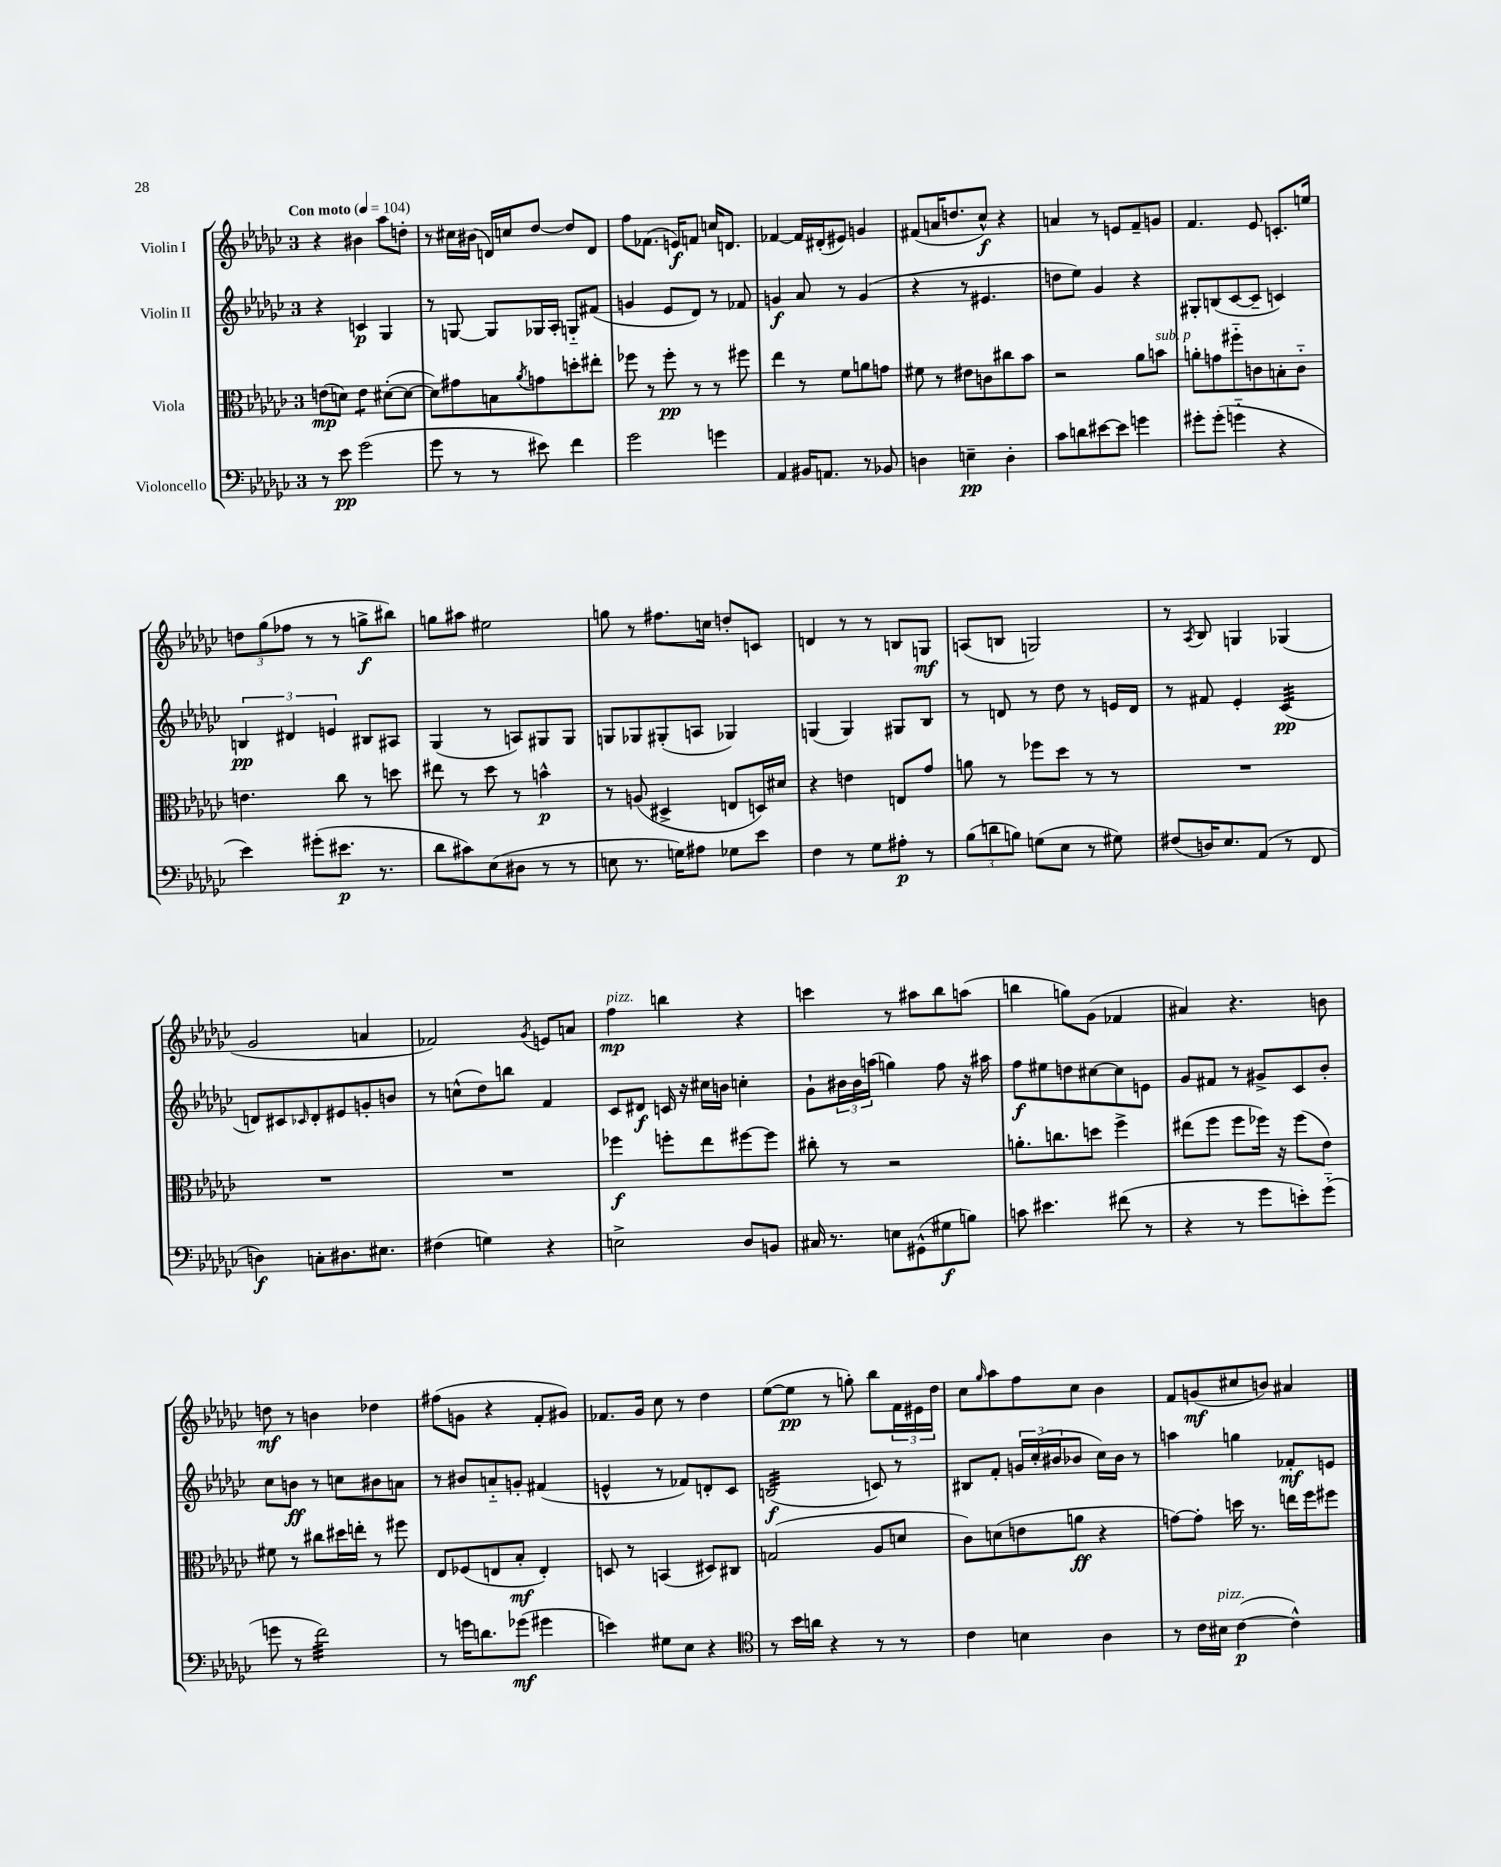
<<
\new StaffGroup <<
\new Staff = "s0" \with { instrumentName = "Violin I" } {
    \clef treble \key ges \major \once \override Staff.TimeSignature.style = #'single-digit \time 3/4 \tempo "Con moto" 4 = 104
    r4 bis'4 aes''8 d''8-. |
    r8 cis''16 bis'16( d'16) c''16 des''8~ des''8 d'8 |
    f''8 fes'8.( e'16\f) f'8 c''16 d'8. |
    fes'4~ fes'16 dis'16-.( eis'8) g'4 |
    fis'8( a'16 d''8. ces''8-^\f) r4 |
    a'4 r8 e'8 f'8-- g'8 |
    f'4. ees'8 c'8.-. e''16 |
    \tuplet 3/2 { d''8 ges''8( fes''8 } r8 r8 g''8->\f bis''8) |
    g''8 ais''8 eis''2 |
    g''8 r8 fis''8. c''16 d''8-. c'8 |
    d'4 r8 r8 b8 g8\mf |
    a8( b8 g2) |
    r8 \acciaccatura { aes8 } bes8 g4 ges4( |
    ges'2 a'4 |
    fes'2) \acciaccatura { ges'8 } e'8 a'8 |
    f''4\mp^\markup { \italic "pizz." } b''4 r4 |
    c'''4 r8 ais''8 bes''8 a''8( |
    b''4 g''8) ges'8( fes'4 |
    ais'4) r4. b'8 |
    d''8\mf r8 b'4 des''4 |
    fis''8( g'8 r4 f'8-. gis'8) |
    fes'8. ges'16 ces''8 r8 des''4 |
    ees''8~( ees''8\pp r8 g''8-.) bes''8 \tuplet 3/2 { f'16 eis'16 des''16 } |
    ces''8 \grace { ges''16 } aes''8 f''8 ces''8 bes'4 |
    f'8 g'8\mf( cis''8 b'8) ais'4 \bar "|." |
}
\new Staff = "s1" \with { instrumentName = "Violin II" } {
    \clef treble \key ges \major \once \override Staff.TimeSignature.style = #'single-digit \time 3/4
    r4 c'4\p ges4 |
    r8 g8~ g8 ges16 aes16-. g8-_ fis'8( |
    g'4 ees'8 des'8) r8 fes'8 |
    g'4\f aes'8 r8 g'4( |
    r4 r8 eis'4. |
    d''8 ees''8) ges'4 r4 |
    gis8-. b8( ces'8~ ces'8-- c'4) |
    \tuplet 3/2 { b4\pp dis'4 e'4 } bis8 ais8 |
    ges4( r8 a8) gis8 gis8 |
    g8 ges8 gis8-.( a8 ges4) |
    g4( g4) gis8 bes8 |
    r8 d'8 r8 des''8 r8 e'16 d'16 |
    r8 fis'8 ees'4-. ces'4:32\pp( |
    d'8) cis'8 \grace { ces'16 } d'8-. eis'8 g'8-. b'8 |
    r8 c''8-^( des''8) b''8 f'4 |
    ces'8 dis'8\f c'16 r16 cis''16 b'16 c''4-. |
    ges'8-! \tuplet 3/2 { bis'16 bis'16 a''16( } g''4) f''8 r16 ais''16 |
    f''8\f eis''8 d''8 cis''8~ cis''8 e'8 |
    ges'8 fis'8 r8 gis'8-> ces'8 bes'8-. |
    ces''8 b'8\ff r8 c''8 bis'8 a'8 |
    r8 bis'8 a'8-_ g'8-. fis'4( |
    e'4-^ r8 fes'8) d'8-. ces'8 |
    b2:32\f( c'8) r8 |
    bis8 f'8-. \tuplet 3/2 { g'16 ces''16-.( bis'16 } bes'8 ces''16) bes'16 r8 |
    a''4 g''4 fes'8-.\mf e'8 \bar "|." |
}
\new Staff = "s2" \with { instrumentName = "Viola" } {
    \clef alto \key ges \major \once \override Staff.TimeSignature.style = #'single-digit \time 3/4
    e'8\mp( d'8) e'4:8 dis'8~-.( dis'8~ |
    dis'8) gis'8 b8 \acciaccatura { aes'8 } g'8 d''8-. eis''8-. |
    fes''8 r8 fes''8-.\pp r8 r8 fis''8 |
    ees''4 r8 f'8 a'8 g'8 |
    fis'8 r8 eis'8 c'8 cis''8 bes'8 |
    r2 aes'8 b'8^\markup { \italic "sub. p" } |
    a'8-. g'8 fis''8-_ c'8 b8-. c'8-_ |
    e'4. ces''8 r8 d''8 |
    eis''8 r8 des''8 r8 b'4-^\p |
    r8 a8( dis4-> e8 d16) dis'16 |
    r4 e'4 e8 ges'8 |
    a'8 r8 fes''8 des''8 r8 r8 |
    R2. |
    R2. |
    R2. |
    fes''4\f f''8-. ees''8 fis''8~ fis''8 |
    cis''8-. r8 r2 |
    a'8.-. c''8. d''8 f''4-> |
    eis''8( f''8 f''8 fes''16) r16 fes''8( ees'8) |
    fis'8 r8 cis''8 dis''16 e''16-. r8 fis''8 |
    ees8 fes8( e8 bes8-.\mf e4-.) |
    d8 r8 b,4( dis8) cis8 |
    g2( aes8 d'8 |
    ces'8) d'8( e'8 a'8\ff r4 |
    g'8~) g'8-. d''16 r8. e''16 f''16 fis''8 \bar "|." |
}
\new Staff = "s3" \with { instrumentName = "Violoncello" } {
    \clef bass \key ges \major \once \override Staff.TimeSignature.style = #'single-digit \time 3/4
    r8 ees'8\pp ges'2( |
    ges'8 r8 r8 eis'8) f'4 |
    ges'2 g'4 |
    aes,4 bis,16 a,8. r8 bes,8 |
    d4 e4--\pp d4-. |
    ces'8 d'8 eis'8~ eis'8 g'4 |
    gis'8-. gis'8-.( g'4-_ r4 |
    ees'4) gis'8-.( eis'8.\p r8. |
    des'8 cis'8) ees8( dis8 r8 r8 |
    e8 r8. g16) ais8 ges8 ees'8 |
    f4 r8 ges8 ais8-.\p r8 |
    \tuplet 3/2 { bes8( d'8 b8) } g8( ees8 r8 gis8) |
    fis8( d16) ees8. aes,8( r8 f,8 |
    d4\f) c8-. dis8. eis8. |
    fis4( g4) r4 |
    e2-> des8 b,8 |
    cis16 r8. e8 gis,8-^( gis8\f b8) |
    c'8 eis'4. fis'8( r8 |
    r4 r8 ges'8 e'8-.) ges'8-_( |
    g'8 r8 f'2:32) |
    r8 g'16 d'8. ges'8\mf( gis'4 |
    e'4) gis8 ees8 r4 |
    \clef tenor r8 bes'16 a'16 r4 r8 r8 |
    ces'4 b4 aes4 |
    r8 ces'16 bis16^\markup { \italic "pizz." } ces'4~\p( ces'4-^) \bar "|." |
}
>>
>>
\layout { \context { \Score \remove "Bar_number_engraver" } }
